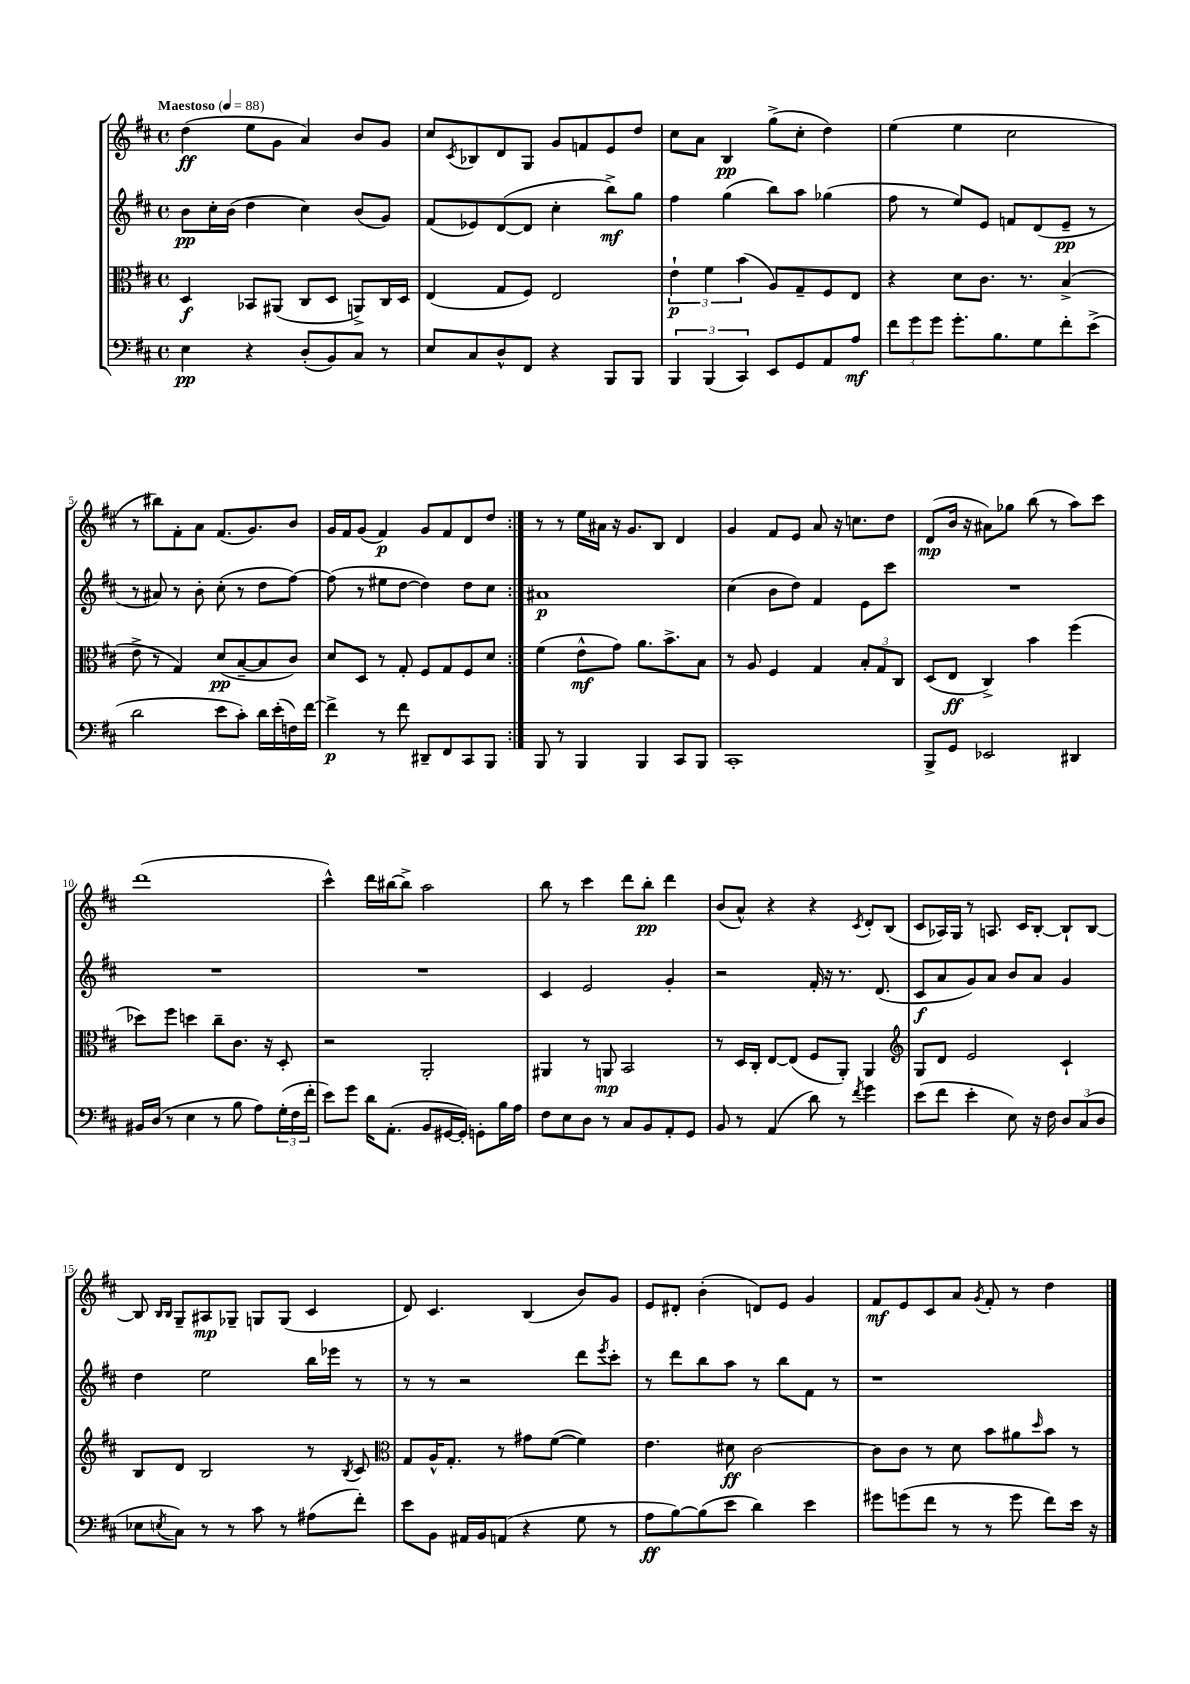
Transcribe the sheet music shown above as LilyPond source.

<<
\new StaffGroup <<
\new Staff = "s0" {
    \clef treble \key d \major \defaultTimeSignature \time 4/4 \tempo "Maestoso" 4 = 88
    \repeat volta 2 { d''4\ff( e''8 g'8 a'4) b'8 g'8 |
    cis''8 \acciaccatura { cis'8 } bes8 d'8 g8 g'8 f'8 e'8 d''8 |
    cis''8 a'8 b4\pp g''8->( cis''8-. d''4) |
    e''4( e''4 cis''2 |
    r8 bis''8) fis'8-. a'8 fis'8.( g'8.) b'8 |
    g'16 fis'16 g'8( fis'4\p) g'8 fis'8 d'8 d''8 | }
    r8 r8 e''16 ais'16 r16 g'8. b8 d'4 |
    g'4 fis'8 e'8 a'8 r16 c''8. d''8 |
    d'8\mp( b'16 r16 ais'8) ges''8 b''8( r8 a''8) cis'''8 |
    d'''1( |
    cis'''4-^) d'''16 bis''16~ bis''8-> a''2 |
    b''8 r8 cis'''4 d'''8 b''8-.\pp d'''4 |
    b'8( a'8-^) r4 r4 \acciaccatura { cis'8 } d'8-. b8( |
    cis'8 aes16) g16 r8 a8. cis'16 b8~-. b8-! b8~ |
    b8 \grace { b16 b16 } g8-- ais8\mp ges8-- g8 g8( cis'4 |
    d'8) cis'4. b4( b'8) g'8 |
    e'8 dis'8-. b'4-.( d'8) e'8 g'4 |
    fis'8\mf e'8 cis'8 a'8 \acciaccatura { g'8 } fis'8-. r8 d''4 \bar "|." |
}
\new Staff = "s1" {
    \clef treble \key d \major \defaultTimeSignature \time 4/4
    \repeat volta 2 { b'8\pp cis''16-. b'16( d''4 cis''4) b'8( g'8) |
    fis'8( ees'8) d'8~( d'8 cis''4-. b''8->\mf) g''8 |
    fis''4 g''4( b''8) a''8 ges''4( |
    fis''8 r8 e''8) e'8 f'8 d'8( e'8--\pp r8 |
    r8 ais'8) r8 b'8-. cis''8-.( r8 d''8 fis''8~) |
    fis''8( r8 eis''8 d''8~ d''4) d''8 cis''8 | }
    ais'1\p |
    cis''4( b'8 d''8) fis'4 e'8 cis'''8 |
    R1 |
    R1 |
    R1 |
    cis'4 e'2 g'4-. |
    r2 fis'16-. r16 r8. d'8.( |
    cis'8\f a'8 g'8) a'8 b'8 a'8 g'4 |
    d''4 e''2 b''16 ees'''16 r8 |
    r8 r8 r2 d'''8 \acciaccatura { e'''8 } cis'''8-. |
    r8 d'''8 b''8 a''8 r8 b''8 fis'8 r8 |
    r1 \bar "|." |
}
\new Staff = "s2" {
    \clef alto \key d \major \defaultTimeSignature \time 4/4
    \repeat volta 2 { d4\f bes,8 ais,8( cis8 d8 a,8->) cis16 d16 |
    e4( g8 fis8) e2 |
    \tuplet 3/2 { e'4-!\p fis'4 b'4( } a8) g8-- fis8 e8 |
    r4 d'8 cis'8. r8. b4->( |
    e'8-> r8 g4) d'8\pp( b8~-- b8 cis'8) |
    d'8 d8 r8 g8-. fis8 g8 fis8 d'8 | }
    fis'4( e'8-^\mf g'8) a'8. b'8.-> b8 |
    r8 a8 fis4 g4 \tuplet 3/2 { b8-. g8 cis8 } |
    d8( e8\ff cis4->) b'4 fis''4( |
    des''8) fis''8 d''4 cis''8-- cis'8. r16 d8-. |
    r2 a,2-. |
    ais,4 r8 a,8\mp b,2 |
    r8 d16 cis16-. e8~ e8( fis8 a,8-.) a,4 |
    \clef treble g8 d'8 e'2 cis'4-! |
    b8 d'8 b2 r8 \acciaccatura { b8 } cis'8 |
    \clef alto g8 a16-^ g8.-. r8 gis'8 fis'8~( fis'4) |
    e'4. dis'8\ff cis'2~ |
    cis'8 cis'8 r8 d'8 b'8 ais'8 \grace { d''16 } b'8 r8 \bar "|." |
}
\new Staff = "s3" {
    \clef bass \key d \major \defaultTimeSignature \time 4/4
    \repeat volta 2 { e4\pp r4 d8-.( b,8) cis8 r8 |
    e8 cis8 d8-^ fis,8 r4 b,,8 b,,8 |
    \tuplet 3/2 { b,,4 b,,4( cis,4) } e,8 g,8 a,8 a8\mf |
    \tuplet 3/2 { fis'8 g'8 g'8 } g'8.-. b8. g8 fis'8-. e'8->( |
    d'2 e'8 cis'8-.) d'16 e'16-.( f16) fis'16~ |
    fis'4->\p r8 fis'8 dis,8-- fis,8 cis,8 b,,8 | }
    b,,8 r8 b,,4 b,,4 cis,8 b,,8 |
    cis,1-. |
    b,,8-> g,8 ees,2 dis,4 |
    bis,16 d16( r8 e4 r8 b8 a8) \tuplet 3/2 { g16-.( fis16 fis'16-. } |
    e'8) g'8 d'16 a,8.-.( b,8 gis,16~ gis,16-.) g,8-. b16 a16 |
    fis8 e8 d8 r8 cis8 b,8 a,8-. g,8 |
    b,8 r8 a,4( d'8) r8 \acciaccatura { fis'8 } g'4 |
    e'8( fis'8 e'4-. e8) r16 fis16 \tuplet 3/2 { d8 cis8( d8 } |
    ees8 \acciaccatura { e8 } cis8) r8 r8 cis'8 r8 ais8( fis'8-.) |
    e'8 b,8 ais,16 b,16 a,8( r4 g8 r8 |
    a8\ff b8~) b8( e'8 d'4) e'4 |
    gis'8 g'8( fis'8 r8 r8 g'8 fis'8) e'16 r16 \bar "|." |
}
>>
>>
